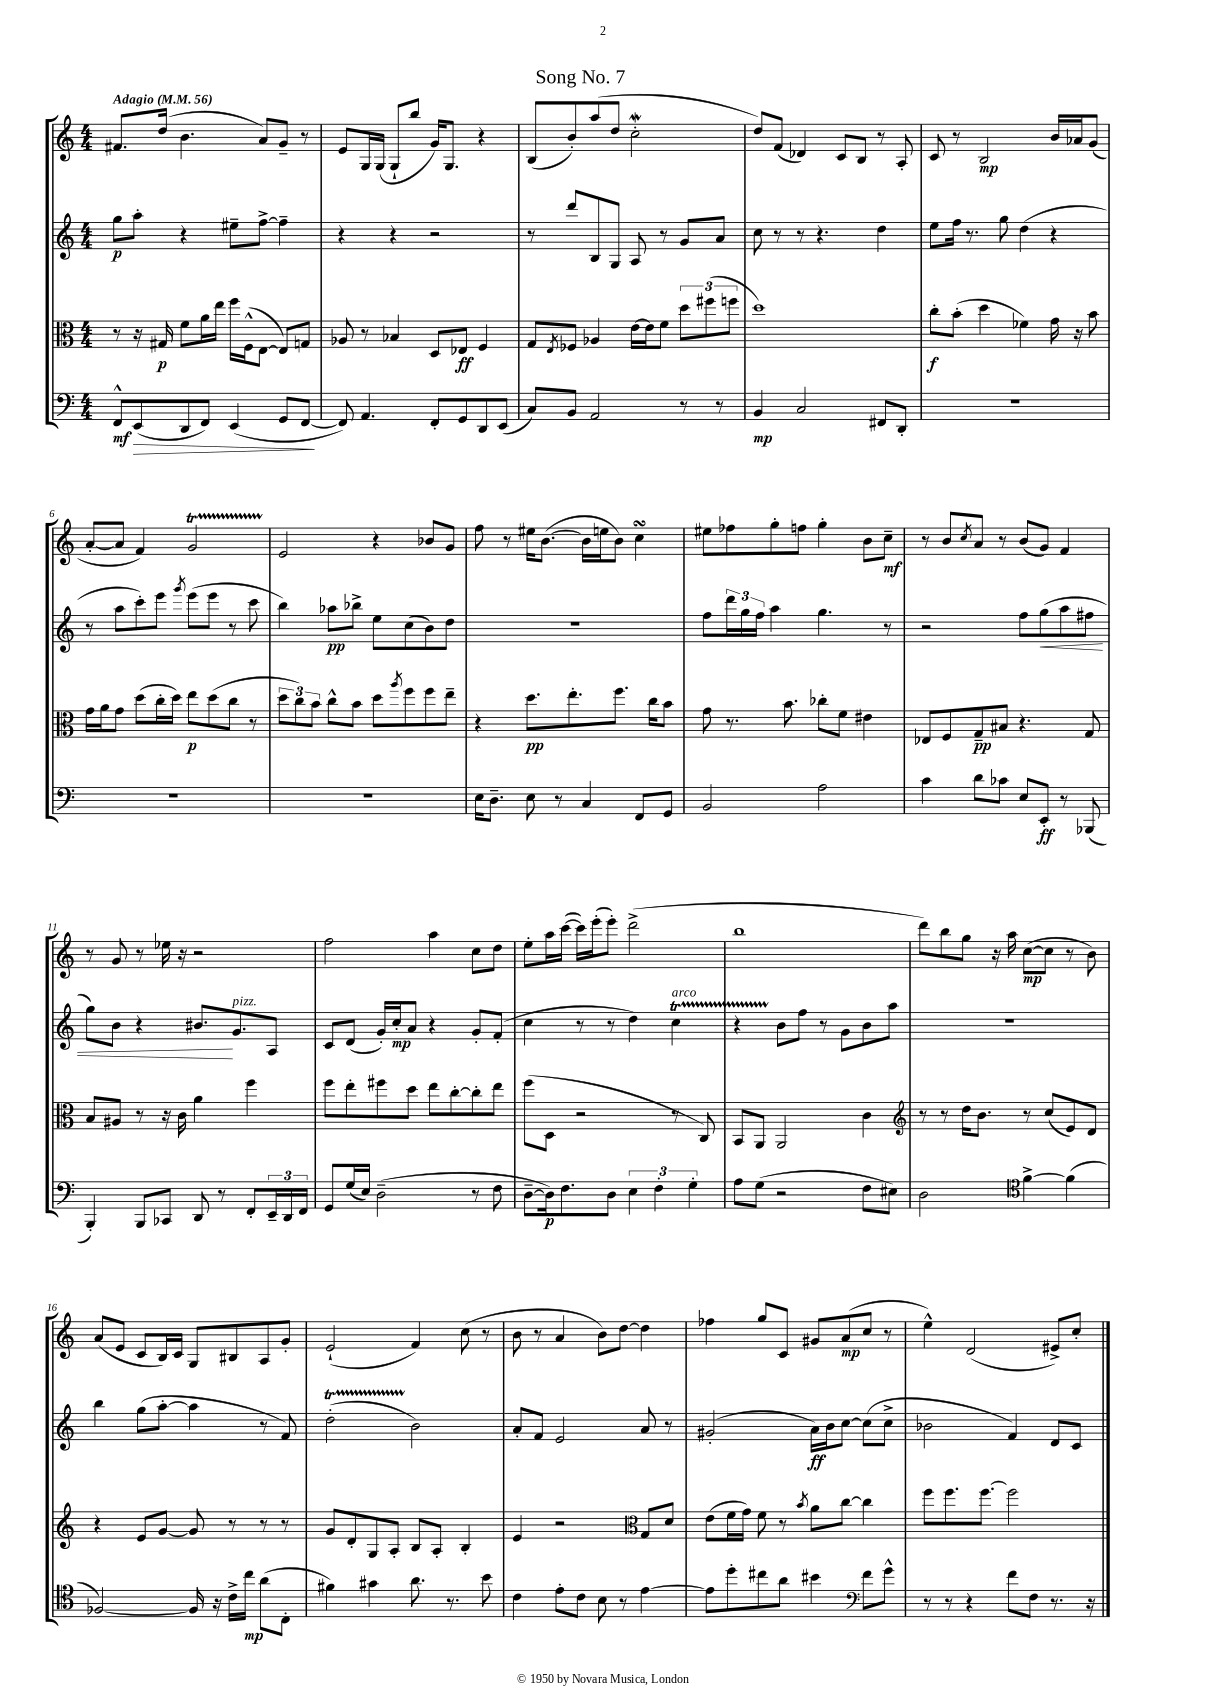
\header { title = "Song No. 7" }
<<
\new StaffGroup <<
\new Staff = "s0" {
    \clef treble \key c \major \numericTimeSignature \time 4/4 \tempo "Adagio" 4 = 56
    fis'8. d''16( b'4. a'8) g'8-- r8 |
    e'8 g16 g16( g8-! b''8 g'16) g8. r4 |
    b8( b'8-.) a''8( d''8 c''2-.\mordent |
    d''8) f'8( des'4) c'8 b8 r8 a8-. |
    c'8 r8 b2\mp b'16 aes'16 g'8( |
    a'8~-. a'8 f'4) g'2\startTrillSpan |
    e'2\stopTrillSpan r4 bes'8 g'8 |
    f''8 r8 eis''16 b'8.~( b'16 e''16 b'8) c''4\turn |
    eis''8 fes''8 g''8-. f''8 g''4-. b'8 c''8--\mf |
    r8 b'8 \acciaccatura { c''8 } a'8 r8 b'8( g'8) f'4 |
    r8 g'8 r8 ees''16 r16 r2 |
    f''2 a''4 c''8 d''8 |
    e''8-. a''16 c'''16~( c'''16) e'''16-.( e'''8-.) d'''2->( |
    b''1 |
    d'''8) b''8 g''8 r16 a''16 c''8~\mp( c''8 r8 b'8) |
    a'8( e'8 c'8 b16) c'16 g8 bis8 a8 g'8-. |
    e'2-!( f'4) c''8( r8 |
    b'8 r8 a'4 b'8) d''8~ d''4 |
    fes''4 g''8 c'8 gis'8 a'8\mp( c''8 r8 |
    e''4-^) d'2( eis'8->) c''8-. \bar "|." |
}
\new Staff = "s1" {
    \clef treble \key c \major \numericTimeSignature \time 4/4
    g''8\p a''8-. r4 eis''8-- f''8~-> f''4-- |
    r4 r4 r2 |
    r8 d'''8 b8 g8 a8 r8 g'8 a'8 |
    c''8 r8 r8 r4. d''4 |
    e''8 f''16 r8. g''8 d''4( r4 |
    r8 a''8 c'''8-.) e'''8 \acciaccatura { g'''8 } e'''8( e'''8 r8 c'''8 |
    b''4) aes''8\pp bes''8-> e''8 c''8( b'8) d''8 |
    R1 |
    f''8 \tuplet 3/2 { d'''16 g''16 f''16 } a''4 g''4. r8 |
    r2 f''8 g''8\<( a''8 fis''8 |
    g''8) b'8 r4 bis'8.\! g'8.^\markup { \italic "pizz." } a8 |
    c'8 d'8( g'16-.) c''16-.\mp a'8 r4 g'8-. f'8-.( |
    c''4 r8 r8 d''4) c''4\startTrillSpan^\markup { \italic "arco" } |
    r4 b'8\stopTrillSpan f''8 r8 g'8 b'8 a''8 |
    R1 |
    b''4 g''8( a''8~-. a''4 r8 f'8) |
    d''2-.\startTrillSpan( b'2\stopTrillSpan) |
    a'8-. f'8 e'2 a'8 r8 |
    gis'2-.( a'16\ff) b'16 c''8~ c''8( c''8-> |
    bes'2 f'4) d'8 c'8 \bar "|." |
}
\new Staff = "s2" {
    \clef alto \key c \major \numericTimeSignature \time 4/4
    r8 r16 gis16\p f'8 a'16 e''16 f''16 f16-^( e8~ e8) g8 |
    aes8 r8 bes4 d8 ees8\ff f4 |
    g8 \acciaccatura { e8 } fes8 aes4 e'16~ e'16 f'8 \tuplet 3/2 { d''8 fis''8( f''8 } |
    d''1) |
    c''8-.\f b'8-.( d''4 fes'4) g'16 r16 b'8 |
    g'16 a'16 g'8 d''8( c''16-. d''16) e''8\p d''8( c''8 r8 |
    \tuplet 3/2 { d''8 c''8) b'8 } c''8-^ b'8 d''8 \acciaccatura { a''8 } f''8 f''8 e''8-- |
    r4 d''8.\pp e''8.-. f''8. c''16 b'8 |
    g'8 r8. b'8. ces''8-. f'8 eis'4 |
    ees8 f8 g8--\pp bis8 r4. g8 |
    b8 ais8 r8 r16 c'16 a'4 f''4 |
    f''8 e''8-. fis''8 d''8 e''8 c''8~-. c''8-. e''8 |
    f''8( d8 r2 r8 c8) |
    b,8 a,8 a,2 c'4 |
    \clef treble r8 r8 d''16 b'8. r8 c''8( e'8) d'8 |
    r4 e'8 g'8~ g'8 r8 r8 r8 |
    g'8 d'8-. g8 a8-. b8 a8-. b4-. |
    e'4 r2 \clef alto g8 d'8 |
    e'8( f'16 g'16) f'8 r8 \acciaccatura { b'8 } a'8 c''8~ c''4 |
    f''8 f''8. f''8.~ f''2 \bar "|." |
}
\new Staff = "s3" {
    \clef bass \key c \major \numericTimeSignature \time 4/4
    f,8-^\mf e,8\>( d,8 f,8) e,4( g,8 f,8~\! |
    f,8) a,4. f,8-. g,8 d,8 e,8( |
    c8) b,8 a,2 r8 r8 |
    b,4\mp c2 fis,8 d,8-. |
    R1 |
    R1 |
    R1 |
    e16 d8.-- e8 r8 c4 f,8 g,8 |
    b,2 a2 |
    c'4 d'8 ces'8 e8 e,8-.\ff r8 bes,,8( |
    b,,4-.) b,,8 ces,8 d,8 r8 f,8-. \tuplet 3/2 { e,16-- d,16 f,16 } |
    g,8 g16( e16) d2--( r8 f8 |
    d8~-- d16\p) f8. d8 \tuplet 3/2 { e4 f4-. g4-. } |
    a8 g8( r2 f8 eis8) |
    d2 \clef tenor f'4~-> f'4( |
    fes2~) fes16 r16 c'16-> c''16\mp a'8( c8-. |
    fis'4) gis'4 a'8. r8. b'8 |
    c'4 e'8-. c'8 b8 r8 e'4~ |
    e'8 d''8-. cis''8 a'8 bis'4 \clef bass f'8 g'8-^ |
    r8 r8 r4 f'8 f8 r8. r16 \bar "|." |
}
>>
>>
